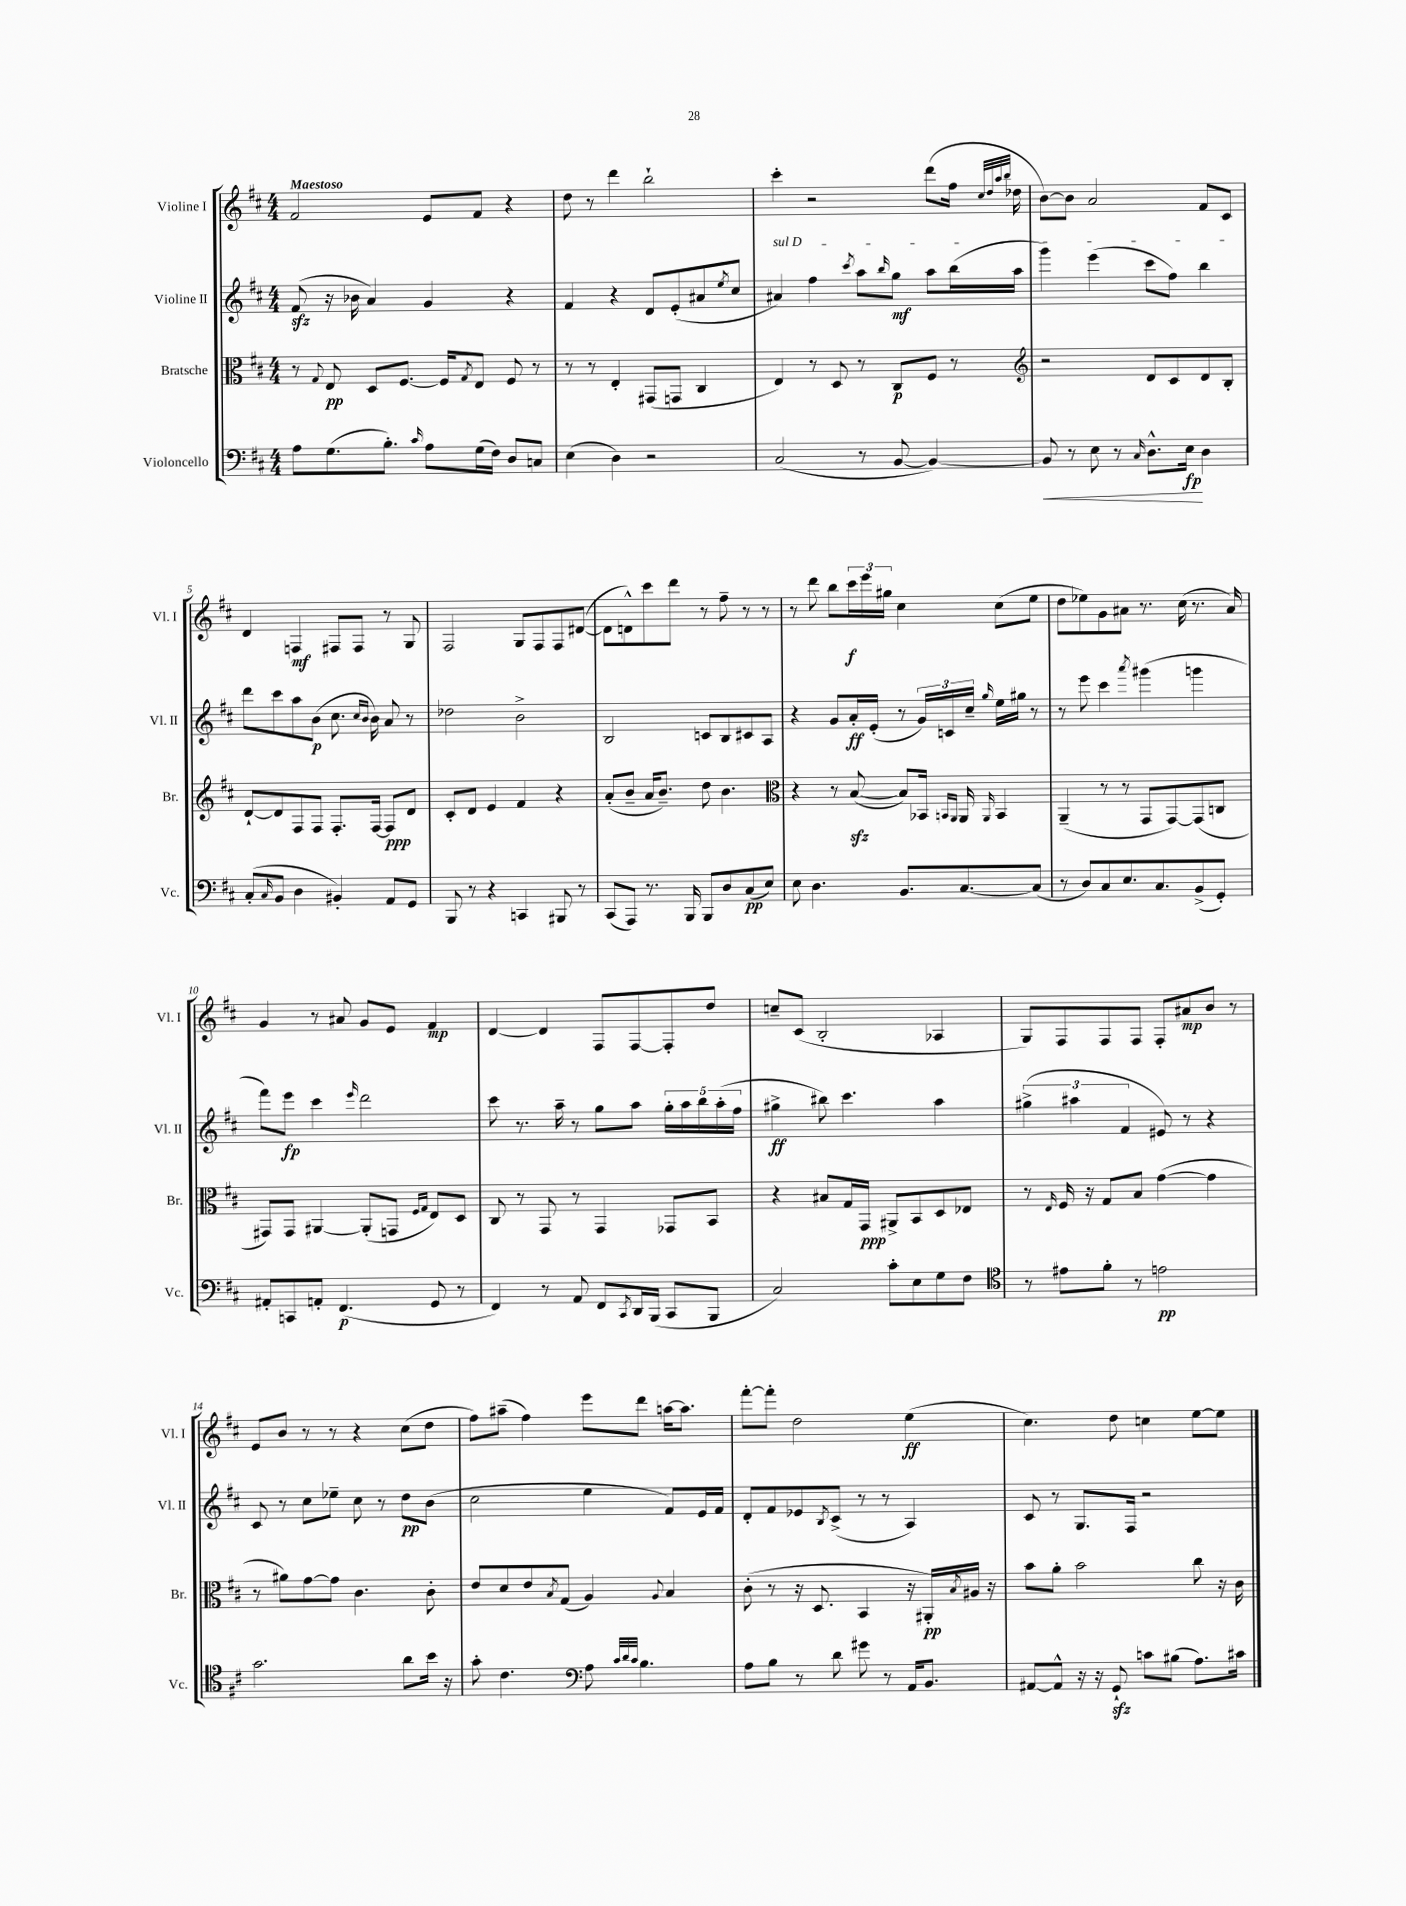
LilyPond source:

<<
\new StaffGroup <<
\new Staff = "s0" \with { instrumentName = "Violine I" shortInstrumentName = "Vl. I" } {
    \clef treble \key d \major \numericTimeSignature \time 4/4 \tempo "Maestoso"
    fis'2 e'8 fis'8 r4 |
    d''8 r8 d'''4 b''2-! |
    cis'''4-. r2 d'''8( fis''16 \grace { cis''32 d''32 a''32 b''32 } des''16 |
    b'8~) b'8 a'2 fis'8 cis'8 |
    d'4 f4\mf fis8 fis8 r8 g8 |
    fis2 g8 fis8 fis8 dis'8~( |
    dis'8 d'8-^) cis'''8 d'''8 r8 fis''8-- r8 r8 |
    r8 d'''8 b''8 \tuplet 3/2 { cis'''16\f e'''16 gis''16 } cis''4 cis''8( e''8 |
    d''8 ees''8) g'8 ais'8 r8. cis''16( r8. ais'16) |
    g'4 r8 ais'8 g'8 e'8 fis'4\mp |
    d'4~ d'4 fis8 fis8~ fis8-. d''8 |
    c''8-- cis'8( b2-. aes4 |
    g8) fis8 fis8 fis8 fis8-. ais'8\mp b'8 r8 |
    e'8 b'8 r8 r8 r4 cis''8( d''8 |
    fis''8) ais''8--( fis''4) e'''8 d'''8 a''16~ a''8. |
    fis'''8~-. fis'''8-. d''2 e''4\ff( |
    cis''4.) d''8 c''4 e''8~ e''8 \bar "|." |
}
\new Staff = "s1" \with { instrumentName = "Violine II" shortInstrumentName = "Vl. II" } {
    \clef treble \key d \major \numericTimeSignature \time 4/4
    fis'8\sfz( r16 bes'16 a'4) g'4 r4 |
    fis'4 r4 d'8 e'8-.( ais'8 \acciaccatura { e''8 } cis''8 |
    \once \override TextSpanner.bound-details.left.text = \markup { \italic "sul D" } ais'4\startTextSpan) fis''4 \acciaccatura { cis'''8 } a''8 \grace { b''16 } g''8\mf a''8 b''16( a''16 |
    g'''4) e'''4( cis'''8 fis''8) b''4\stopTextSpan |
    d'''8 cis'''8 a''8 b'8\p( cis''8. \grace { cis''16 b'16 } b'16) a'8 r8 |
    des''2 b'2-> |
    b2 c'8 b8 cis'8 a8 |
    r4 g'8 a'16-.\ff e'16-.( r8 \tuplet 3/2 { g'16) c'16 cis''16-- } \grace { g''16 } e''16 gis''16 r8 |
    r8 e'''8 cis'''4 \acciaccatura { a'''8 } gis'''4( g'''4 |
    fis'''8) e'''8\fp cis'''4 \grace { e'''16 } d'''2 |
    cis'''8 r8. a''16-- r8 g''8 a''8 \tuplet 5/4 { g''16-. a''16 b''16 a''16-.( fis''16 } |
    gis''4->\ff bis''8) cis'''4. a''4 |
    \tuplet 3/2 { gis''4->( ais''4 fis'4 } eis'8) r8 r4 |
    cis'8 r8 cis''8 ees''8-- cis''8 r8 d''8\pp b'8( |
    cis''2 e''4 fis'8) e'16 fis'16 |
    d'8-. fis'8 ees'8 \acciaccatura { b8 } cis'8->( r8 r8 a4) |
    cis'8 r8 g8. fis16 r2 \bar "|." |
}
\new Staff = "s2" \with { instrumentName = "Bratsche" shortInstrumentName = "Br." } {
    \clef alto \key d \major \numericTimeSignature \time 4/4
    r8 \appoggiatura { g8 } e8\pp d8 fis8.~ fis16 \acciaccatura { g8 } e8 fis8 r8 |
    r8 r8 e4-. gis,8( g,8 cis4 |
    e4) r8 d8 r8 cis8\p fis8 r8 |
    \clef treble r2 d'8 cis'8 d'8 b8-. |
    d'8~-! d'8 fis8 fis8 fis8.-. fis16~ fis8\ppp d'8 |
    cis'8-. d'8 e'4 fis'4 r4 |
    a'8-.( b'8-- a'16 b'8.--) d''8 b'4. |
    \clef alto r4 r8 b8~\sfz( b8) bes,16 \grace { b,16 a,16 } a,16 \grace { a,16 } b,4 |
    a,4--( r8 r8 g,8 g,8~) g,8( c8 |
    gis,8) gis,8 ais,4~ ais,8-.( g,8 \grace { fis16 g16 } e8) d8 |
    cis8 r8 g,8 r8 g,4 ges,8 b,8 |
    r4 bis8 g16 g,16\ppp ais,8-> b,8 d8 ees8 |
    r8 \grace { e16 } fis16 r16 g8 b8 g'4~( g'4 |
    r8 ais'8) g'8~ g'8 cis'4. cis'8-. |
    e'8 d'8 e'8 \acciaccatura { b8 } g8( a4) \appoggiatura { a8 } b4 |
    cis'8-.( r8 r16 d8. b,4 r16 ais,16-.\pp) \acciaccatura { b8 } ais16 r16 |
    b'8 a'8-. b'2 cis''8 r16 cis'16 \bar "|." |
}
\new Staff = "s3" \with { instrumentName = "Violoncello" shortInstrumentName = "Vc." } {
    \clef bass \key d \major \numericTimeSignature \time 4/4
    a8 g8.( b8.-.) \grace { cis'16 } a8 g16( fis16) d8 c8 |
    e4( d4) r2 |
    cis2( r8 b,8~ b,4~) |
    b,8\< r8 e8 r8 \grace { cis16 } d8.-^ e16\fp\! d4 |
    cis8-.( \grace { cis16 } b,8 d4 bis,4-.) a,8 g,8 |
    b,,8 r8 r4 c,4 bis,,8 r8 |
    cis,8( a,,8) r8. b,,16 b,,8 d8 cis8\pp( e8) |
    e8 d4. b,8. cis8.~ cis8( |
    r8 d8) cis8 e8. cis8. b,8->( g,8-.) |
    ais,8-. c,8 a,8-. fis,4.\p( g,8 r8 |
    fis,4) r8 a,8 fis,8 \acciaccatura { cis,8 } d,16 b,,16( cis,8 b,,8 |
    cis2) cis'8-. e8 g8 fis8 |
    \clef tenor r8 eis'8 fis'8-. r8 e'2\pp |
    g'2. a'8 b'16 r16 |
    g'8-. cis'4. \clef bass a8 \grace { cis'32 d'32 cis'32 } b4. |
    a8 b8 r8 d'8 gis'8 r8 a,16 b,8. |
    ais,8~ ais,8-^ r16 r16 g,8-!\sfz c'8 bis8( a8.) cis'16 \bar "|." |
}
>>
>>
